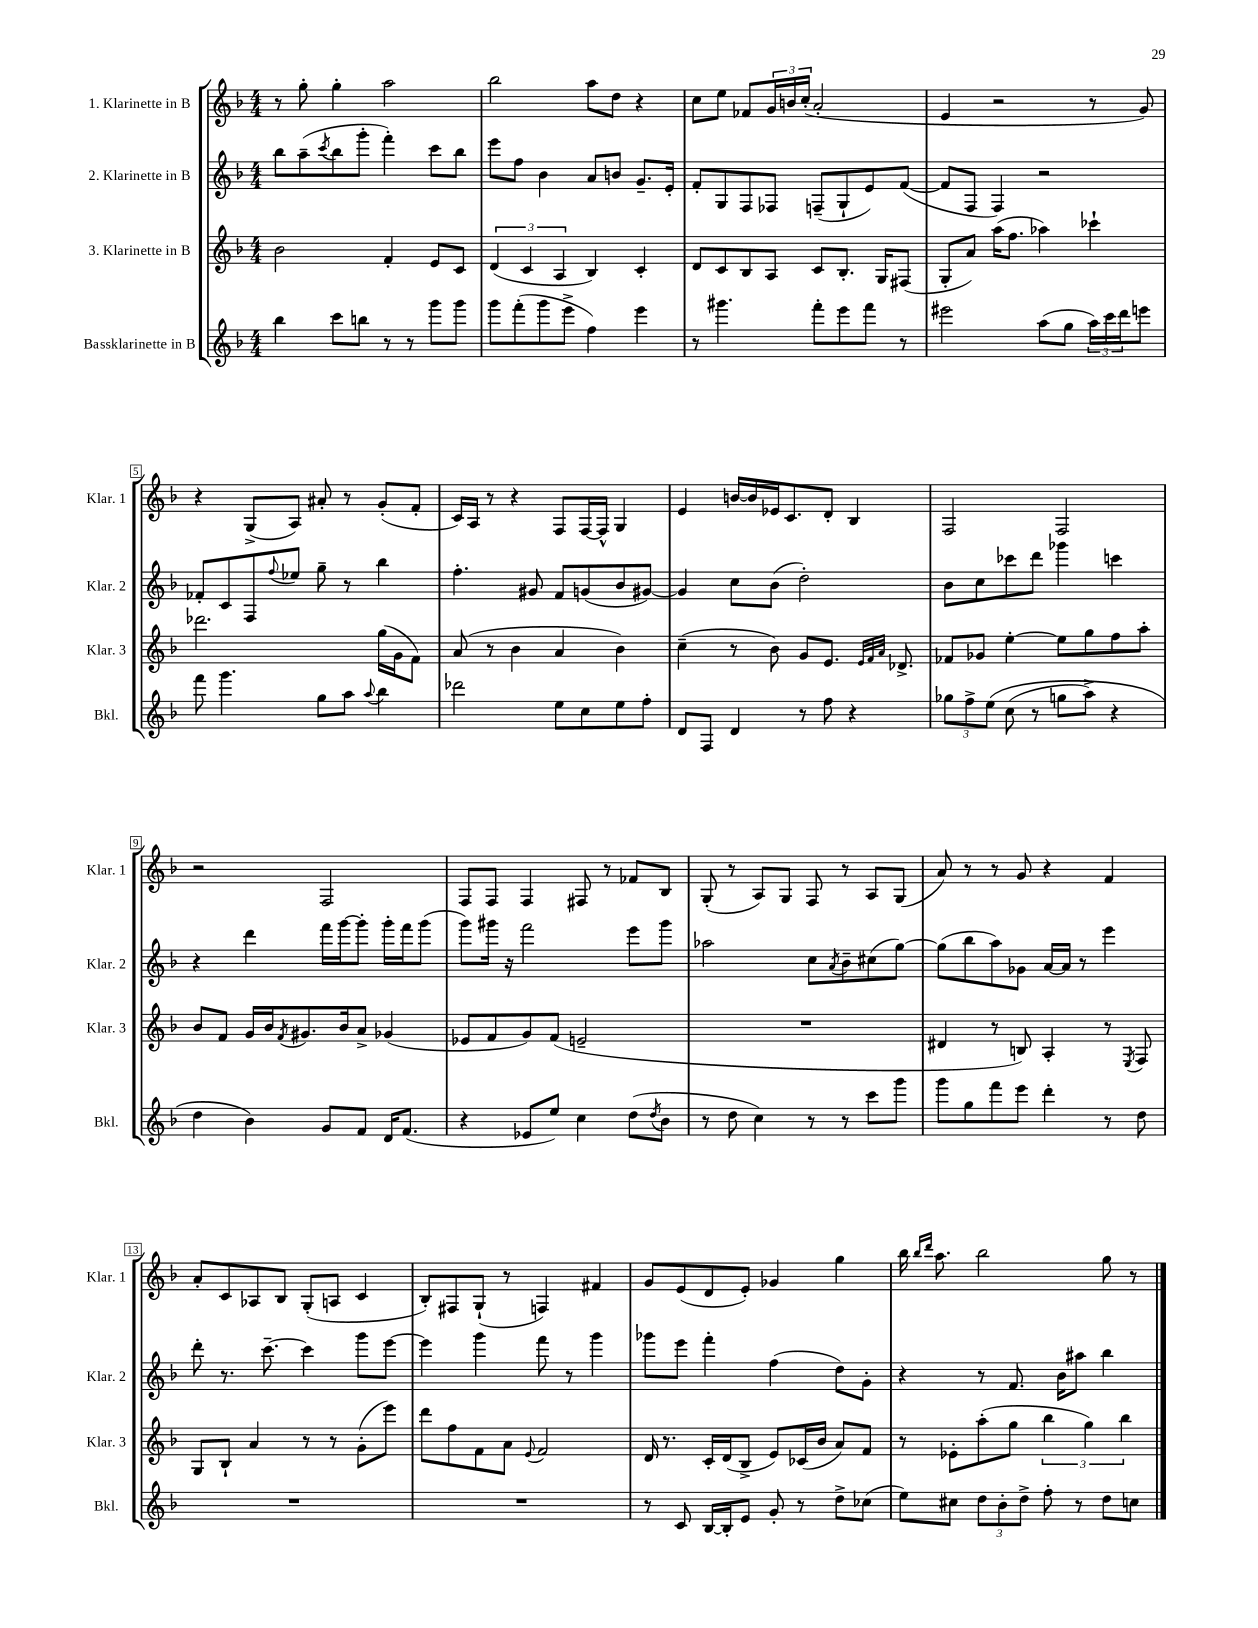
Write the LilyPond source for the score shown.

<<
\new StaffGroup <<
\new Staff = "s0" \with { instrumentName = "1. Klarinette in B" shortInstrumentName = "Klar. 1" } {
    \clef treble \key f \major \numericTimeSignature \time 4/4
    r8 g''8-. g''4-. a''2 |
    bes''2 a''8 d''8 r4 |
    c''8 e''8 fes'8 \tuplet 3/2 { g'16 b'16 c''16-.( } a'2-. |
    e'4 r2 r8 g'8) |
    r4 g8->( a8) ais'8-. r8 g'8-.( f'8-. |
    c'16) a16 r8 r4 f8 f16~ f16-^ g4 |
    e'4 b'16~ b'16 ees'16 c'8. d'8-. bes4 |
    f2 f2 |
    r2 f2 |
    f8 f8 f4 fis8 r8 fes'8 bes8 |
    g8-.( r8 a8) g8 f8 r8 a8 g8( |
    a'8) r8 r8 g'8 r4 f'4 |
    a'8-. c'8 aes8 bes8 g8-.( a8 c'4 |
    bes8-.) fis8 g8-!( r8 f4) fis'4 |
    g'8 e'8( d'8 e'8-.) ges'4 g''4 |
    bes''16 \grace { bes''16 d'''16 } a''8. bes''2 g''8 r8 \bar "|." |
}
\new Staff = "s1" \with { instrumentName = "2. Klarinette in B" shortInstrumentName = "Klar. 2" } {
    \clef treble \key f \major \numericTimeSignature \time 4/4
    bes''8 a''8--( \acciaccatura { c'''8 } bes''8 g'''8-. f'''4-.) c'''8 bes''8 |
    e'''8 f''8 bes'4 a'8 b'8 g'8.-- e'16-. |
    f'8-. g8 f8 fes8 f8--( g8-! e'8) f'8~( |
    f'8 f8 f4) r2 |
    fes'8-. c'8 f8 \appoggiatura { f''8 } ees''8 g''8-- r8 bes''4 |
    f''4.-. gis'8 f'8 g'8( bes'8 gis'8~) |
    gis'4 c''8 bes'8( d''2-.) |
    bes'8 c''8 ces'''8 d'''8 ges'''4 c'''4 |
    r4 d'''4 f'''16 g'''16~ g'''8-. g'''16-. f'''16 g'''8( |
    g'''8) gis'''16 r16 f'''2 e'''8 gis'''8 |
    aes''2 c''8 \acciaccatura { a'8 } bes'8-- cis''8( g''8~) |
    g''8( bes''8 a''8) ges'8 a'16~ a'16 r8 e'''4 |
    d'''8-. r8. c'''8.~-- c'''4 g'''8 e'''8~ |
    e'''4 g'''4 f'''8 r8 g'''4 |
    ges'''8 e'''8 f'''4-. f''4( d''8) g'8-. |
    r4 r8 f'8. bes'16 ais''8 bes''4 \bar "|." |
}
\new Staff = "s2" \with { instrumentName = "3. Klarinette in B" shortInstrumentName = "Klar. 3" } {
    \clef treble \key f \major \numericTimeSignature \time 4/4
    bes'2 f'4-. e'8 c'8 |
    \tuplet 3/2 { d'4( c'4 a4 } bes4) c'4-. |
    d'8 c'8 bes8 a8 c'8 bes8.-. g16 fis8( |
    g8-. a'8) a''16( f''8. aes''4) ces'''4-! |
    des'''2. g''16( g'16 f'8) |
    a'8( r8 bes'4 a'4 bes'4) |
    c''4--( r8 bes'8) g'8 e'8. \grace { e'32 f'32 a'32 } des'8.-> |
    fes'8 ges'8 e''4~-. e''8 g''8 f''8 a''8-. |
    bes'8 f'8 g'16 bes'16 \acciaccatura { f'8 } gis'8. bes'16 a'8-> ges'4( |
    ees'8 f'8 g'8) f'8( e'2-- |
    R1 |
    dis'4 r8 b8) a4-. r8 \acciaccatura { e8 } f8 |
    g8 bes8-! a'4 r8 r8 g'8-.( e'''8) |
    d'''8 f''8 f'8 a'8 \appoggiatura { e'8 } f'2 |
    d'16 r8. c'16-. d'16( bes8-> e'8) ces'16( bes'16 a'8) f'8 |
    r8 ees'8-. a''8-.( g''8 \tuplet 3/2 { bes''4 g''4) bes''4 } \bar "|." |
}
\new Staff = "s3" \with { instrumentName = "Bassklarinette in B" shortInstrumentName = "Bkl." } {
    \clef treble \key f \major \numericTimeSignature \time 4/4
    bes''4 c'''8 b''8 r8 r8 g'''8 g'''8 |
    g'''8 f'''8-.( g'''8 e'''8-> f''4) e'''4 |
    r8 gis'''4. f'''8-. e'''8 f'''8 r8 |
    eis'''2 a''8( g''8 \tuplet 3/2 { a''16) c'''16 d'''16 } e'''8 |
    f'''8 g'''4. g''8 a''8 \appoggiatura { a''8 } bes''4 |
    des'''2 e''8 c''8 e''8 f''8-. |
    d'8 f8 d'4 r8 f''8 r4 |
    \tuplet 3/2 { ges''8 f''8-> e''8\( } c''8( r8 g''8 a''8->) r4 |
    d''4 bes'4\) g'8 f'8 d'16 f'8.( |
    r4 ees'8 e''8) c''4 d''8( \acciaccatura { d''8 } bes'8 |
    r8 d''8 c''4) r8 r8 c'''8 g'''8 |
    g'''8 g''8 f'''8 e'''8 d'''4-. r8 d''8 |
    R1 |
    R1 |
    r8 c'8 bes16~ bes16-. e'8 g'8-. r8 d''8-> ces''8( |
    e''8) cis''8 \tuplet 3/2 { d''8 bes'8-. d''8-> } f''8-. r8 d''8 c''8 \bar "|." |
}
>>
>>
\layout { \context { \Score \override BarNumber.stencil = #(make-stencil-boxer 0.1 0.3 ly:text-interface::print) } }
